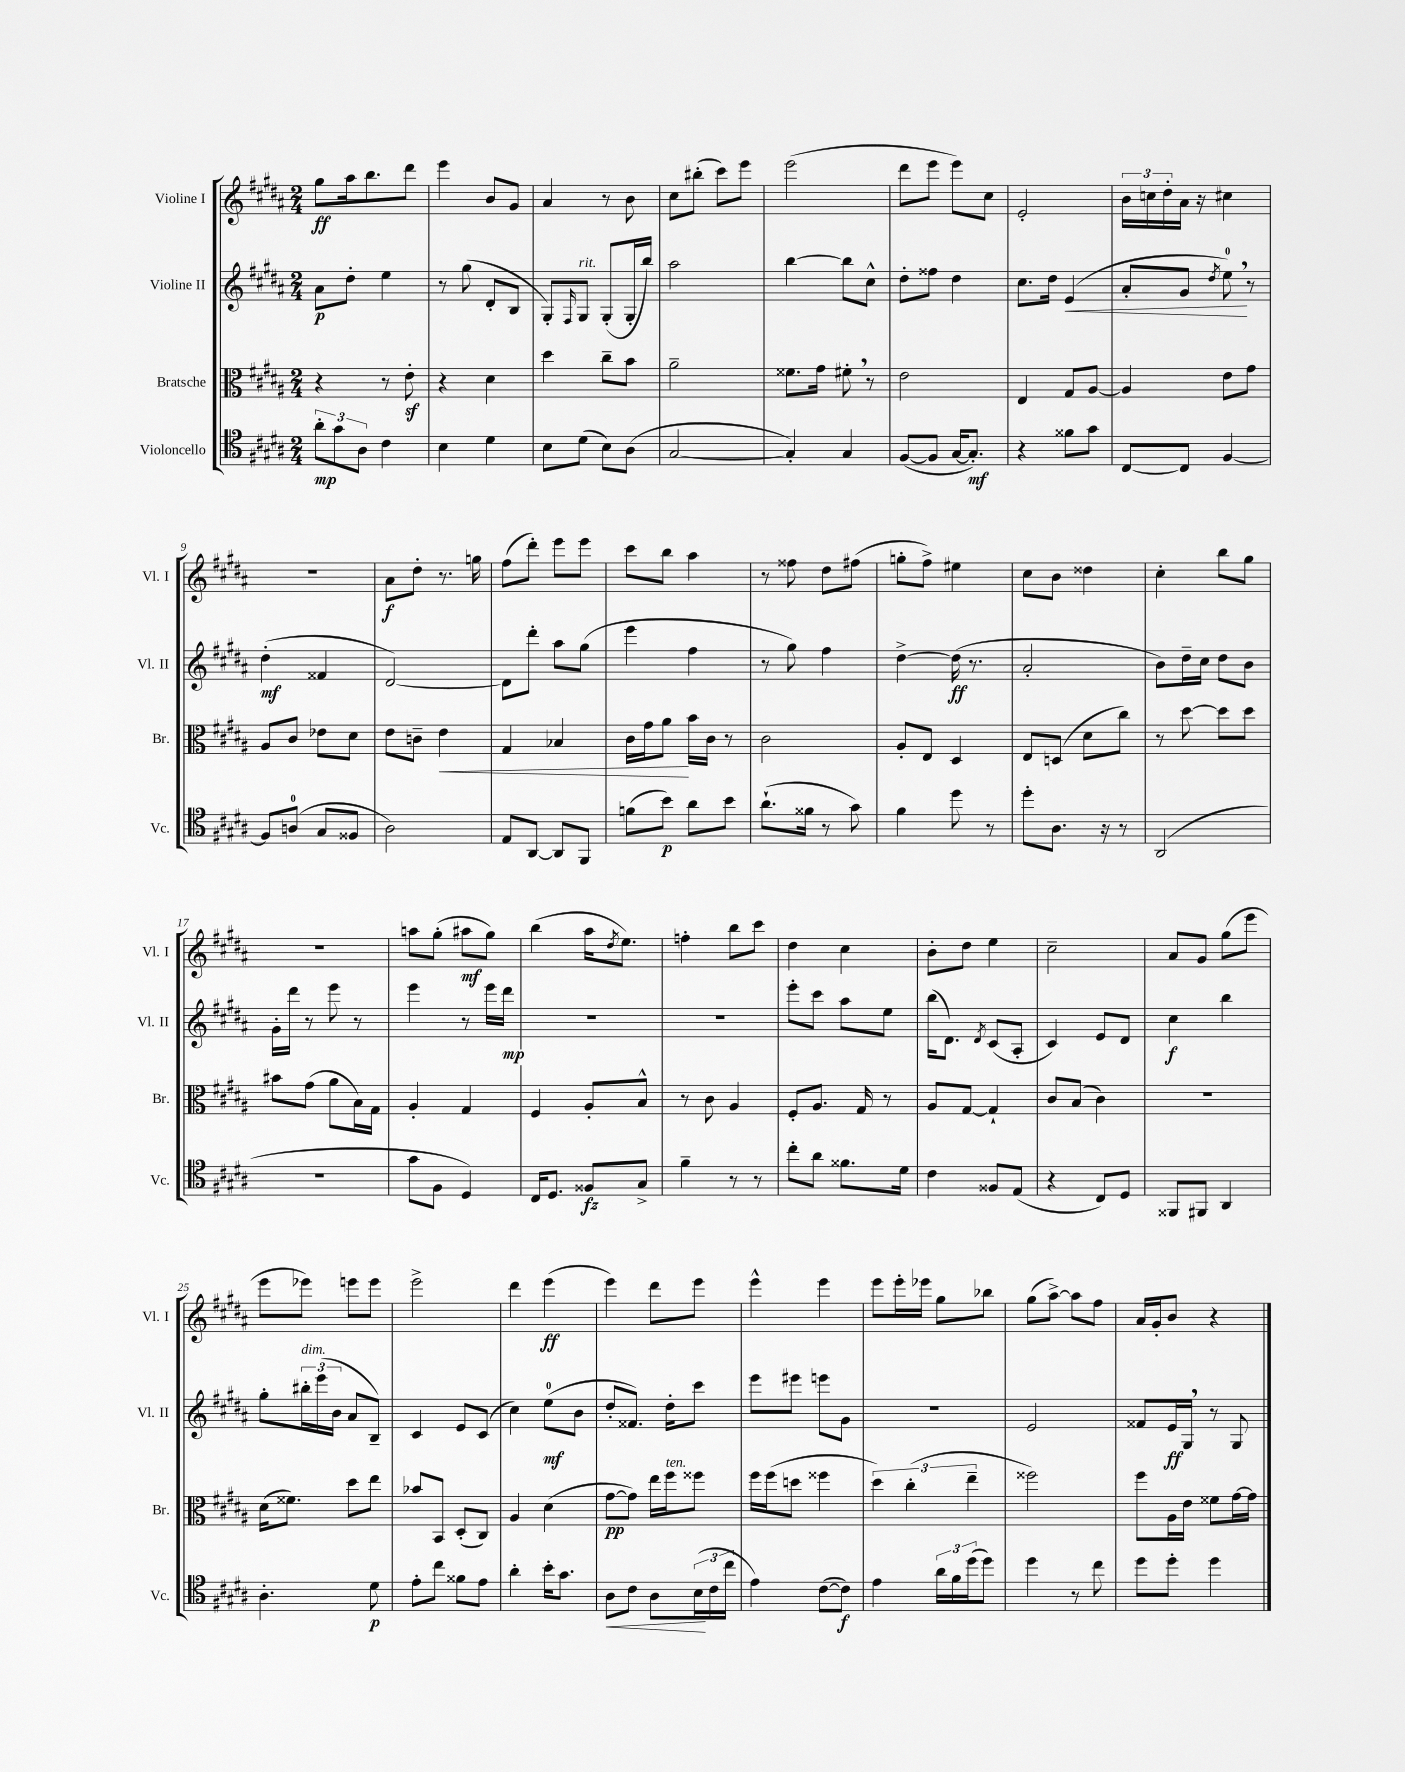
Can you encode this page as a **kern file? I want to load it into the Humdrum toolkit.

**kern	**dynam	**kern	**dynam	**kern	**dynam	**kern	**dynam
*part4	*part4	*part3	*part3	*part2	*part2	*part1	*part1
*staff4	*staff4	*staff3	*staff3	*staff2	*staff2	*staff1	*staff1
*I"Violoncello	*	*I"Bratsche	*	*I"Violine II	*	*I"Violine I	*
*I'Vc.	*	*I'Br.	*	*I'Vl. II	*	*I'Vl. I	*
*clefC4	*	*clefC3	*	*clefG2	*	*clefG2	*
*k[f#c#g#d#a#]	*	*k[f#c#g#d#a#]	*	*k[f#c#g#d#a#]	*	*k[f#c#g#d#a#]	*
*M2/4	*	*M2/4	*	*M2/4	*	*M2/4	*
=1	=1	=1	=1	=1	=1	=1	=1
12a#'\L	mp	4r	.	8a#\L	p	8gg#\L	ff
12g#\	.	.	.	.	.	.	.
.	.	.	.	8dd#'\J	.	16aa#\k	.
12A#\J	.	.	.	.	.	.	.
.	.	.	.	.	.	8.bb\	.
4c#\	.	8r	.	4ee\	.	.	.
.	.	8ez'\	.	.	.	8ddd#\J	.
=2	=2	=2	=2	=2	=2	=2	=2
4B\	.	4r	.	8r	.	4eee\	.
.	.	.	.	(8gg#\	.	.	.
4d#\	.	4d#\	.	8d#'/L	.	8b/L	.
.	.	.	.	8B/J	.	8g#/J	.
=3	=3	=3	=3	=3	=3	=3	=3
8B\L	.	4dd#\	.	8G#'/L)	.	4a#/	.
.	.	.	.	16qqF#/	.	.	.
!	!	!	!	!LO:TX:a:i:t=rit.	!	!	!
(8d#\J	.	.	.	8G#/J	.	.	.
8B\L)	.	8cc#~\L	.	(8G#'/L	.	8r	.
(8A#\J	.	8b\J	.	16G#'/L	.	8b\	.
.	.	.	.	16bb/JJ)	.	.	.
=4	=4	=4	=4	=4	=4	=4	=4
[2G#/	.	2a#~\	.	2aa#\	.	8cc#\L	.
.	.	.	.	.	.	(8bb#X'\J	.
.	.	.	.	.	.	8ccc#\L)	.
.	.	.	.	.	.	8eee\J	.
=5	=5	=5	=5	=5	=5	=5	=5
4G#'/])	.	8.f##X\L	.	[4bb\	.	(2eee\	.
.	.	16g#\Jk	.	.	.	.	.
4G#/	.	8f#X',\	.	8bb\L]	.	.	.
.	.	8r	.	8cc#^^\J	.	.	.
=6	=6	=6	=6	=6	=6	=6	=6
([8F#/L	.	2e\	.	8dd#'\L	.	8ddd#\L	.
8F#/J]	.	.	.	8ff##X\J	.	8eee\J	.
[16G#/KL	.	.	.	4dd#\	.	8eee\L)	.
8.G#'/J])	mf	.	.	.	.	.	.
.	.	.	.	.	.	8cc#\J	.
=7	=7	=7	=7	=7	=7	=7	=7
4r	.	4E/	.	8.cc#\L	.	2e'/	.
.	.	.	.	16dd#\Jk	.	.	.
!	!	!	!	!	!LO:HP:b	!	!
8f##X\L	.	8G#/L	.	(4e/	<	.	.
8g#\J	.	[8A#/J	.	.	.	.	.
=8	=8	=8	=8	=8	=8	=8	=8
[8C#/L	.	4A#/]	.	8a#'/L	.	24b\LL	.
.	.	.	.	.	.	24ccn\	.
.	.	.	.	.	.	24dd#'\	.
8C#/J]	.	.	.	8g#/J	.	16a#\JJ	.
.	.	.	.	.	.	16r	.
.	.	.	.	8qdd#/	.	.	.
[4F#/	.	8e\L	.	8ee,\)	.	4cc#X\	.
.	.	8g#\J	.	8r	[	.	.
!!LO:LB:g=z
=9	=9	=9	=9	=9	=9	=9	=9
8F#/L]	.	8A#/L	.	(4dd#'\	mf	2r	.
(8An/J	.	8c#/J	.	.	.	.	.
8G#/L	.	8e-X\L	.	4f##X/	.	.	.
8F##X/J	.	8d#\J	.	.	.	.	.
=10	=10	=10	=10	=10	=10	=10	=10
2A#\)	.	8e\L	.	[2d#/)	.	8a#\L	f
.	.	8cn~\J	.	.	.	8dd#'\J	.
!	!	!	!LO:HP:b	!	!	!	!
.	.	4e\	<	.	.	8.r	.
.	.	.	.	.	.	16ggn\	.
=11	=11	=11	=11	=11	=11	=11	=11
8E/L	.	4G#/	.	8d#\L]	.	(8ff#\L	.
[8AA#/J	.	.	.	8ddd#'\J	.	8ddd#'\J)	.
8AA#/L]	.	4B-X/	.	8aa#\L	.	8eee\L	.
8FF#/J	.	.	.	(8gg#\J	.	8eee\J	.
=12	=12	=12	=12	=12	=12	=12	=12
(8fn\L	.	16c#\LL	.	4eee\	.	8ccc#\L	.
.	.	16g#\J	.	.	.	.	.
8b\J)	p	8a#\J	.	.	.	8bb\J	.
8a#\L	.	16b\LL	[	4ff#\	.	4aa#\	.
.	.	16c#\JJ	.	.	.	.	.
8b\J	.	8r	.	.	.	.	.
=13	=13	=13	=13	=13	=13	=13	=13
(8.a#`\L	.	2c#\	.	8r	.	8r	.
.	.	.	.	8gg#\)	.	8ff##X\	.
16f##X\Jk	.	.	.	.	.	.	.
8r	.	.	.	4ff#\	.	8dd#\L	.
8g#\)	.	.	.	.	.	(8ff#X\J	.
=14	=14	=14	=14	=14	=14	=14	=14
4f#\	.	8A#'/L	.	[4dd#^\	.	8ggn'\L	.
.	.	8E/J	.	.	.	8ff#^\J)	.
8dd#\	.	4D#/	.	(16dd#\]	ff	4ee#X\	.
.	.	.	.	8.r	.	.	.
8r	.	.	.	.	.	.	.
=15	=15	=15	=15	=15	=15	=15	=15
8dd#'\L	.	8E/L	.	2a#'/	.	8cc#\L	.
8.A#\J	.	(8Dn/J	.	.	.	8b\J	.
.	.	8d#\L	.	.	.	4dd##X\	.
16r	.	.	.	.	.	.	.
8r	.	8cc#\J)	.	.	.	.	.
=16	=16	=16	=16	=16	=16	=16	=16
(2AA#/	.	8r	.	8b\L)	.	4cc#'\	.
.	.	[8dd#\	.	16dd#~\L	.	.	.
.	.	.	.	16cc#\JJ	.	.	.
.	.	8dd#\L]	.	8dd#\L	.	8bb\L	.
.	.	8dd#\J	.	8b\J	.	8gg#\J	.
!!LO:LB:g=z
=17	=17	=17	=17	=17	=17	=17	=17
2r	.	8b#X\L	.	16g#'\LL	.	2r	.
.	.	.	.	16ddd#\JJ	.	.	.
.	.	(8g#\J	.	8r	.	.	.
.	.	8a#\L	.	8eee\	.	.	.
.	.	16B\L)	.	8r	.	.	.
.	.	16G#\JJ	.	.	.	.	.
=18	=18	=18	=18	=18	=18	=18	=18
8g#\L	.	4A#'/	.	4eee\	.	8aan\L	.
8F#\J	.	.	.	.	.	(8gg#'\J	.
4D#/)	.	4G#/	.	8r	.	8aa#X\L	mf
.	.	.	.	16eee\LL	.	8gg#\J)	.
.	.	.	.	16ddd#\JJ	mp	.	.
=19	=19	=19	=19	=19	=19	=19	=19
16C#/KL	.	4F#/	.	2r	.	(4bb\	.
8.D#/J	.	.	.	.	.	.	.
8F##X/L	fz	8A#'/L	.	.	.	16aa#\KL	.
.	.	.	.	.	.	8qdd#/	.
.	.	.	.	.	.	8.ee\J)	.
8G#^/J	.	8B^^/J	.	.	.	.	.
=20	=20	=20	=20	=20	=20	=20	=20
4f#~\	.	8r	.	2r	.	4ffn'\	.
.	.	8c#\	.	.	.	.	.
8r	.	4A#/	.	.	.	8bb\L	.
8r	.	.	.	.	.	8ccc#\J	.
=21	=21	=21	=21	=21	=21	=21	=21
8cc#'\L	.	8F#'/L	.	8eee'\L	.	4dd#\	.
8a#\J	.	8.A#/J	.	8ccc#\J	.	.	.
8.f##X\L	.	.	.	8aa#\L	.	4cc#\	.
.	.	16G#/	.	.	.	.	.
.	.	8r	.	8ee\J	.	.	.
16d#\Jk	.	.	.	.	.	.	.
=22	=22	=22	=22	=22	=22	=22	=22
4c#\	.	8A#/L	.	(16bb\KL	.	8b'\L	.
.	.	.	.	8.d#\J)	.	.	.
.	.	[8G#/J	.	.	.	8dd#\J	.
.	.	.	.	8qd#/	.	.	.
8F##X/L	.	4G#`/]	.	(8c#/L	.	4ee\	.
(8E/J	.	.	.	8A#'/J	.	.	.
=23	=23	=23	=23	=23	=23	=23	=23
4r	.	8c#/L	.	4c#/)	.	2cc#~\	.
.	.	(8B/J	.	.	.	.	.
8C#/L)	.	4c#\)	.	8e/L	.	.	.
8D#/J	.	.	.	8d#/J	.	.	.
=24	=24	=24	=24	=24	=24	=24	=24
8FF##X/L	.	2r	.	4cc#\	f	8a#/L	.
8FF#X/J	.	.	.	.	.	8g#/J	.
4AA#/	.	.	.	4bb\	.	(8gg#\L	.
.	.	.	.	.	.	8eee\J	.
!!LO:LB:g=z
=25	=25	=25	=25	=25	=25	=25	=25
4.A#'\	.	(16d#\KL	.	8gg#'\L	.	8eee\L	.
.	.	8.f##X\J)	.	.	.	.	.
!	!	!	!	!LO:TX:a:i:t=dim.	!	!	!
.	.	.	.	24bb#X'\L	.	8eee-X\J)	.
.	.	.	.	(24eee\	.	.	.
.	.	.	.	24b\JJ	.	.	.
.	.	8dd#\L	.	8a#/L	.	8eeen\L	.
8d#\	p	8ee\J	.	8B~/J)	.	8eee\J	.
=26	=26	=26	=26	=26	=26	=26	=26
8e'\L	.	8b-X/L	.	4c#/	.	2eee^\	.
8cc#\J	.	8BB/J	.	.	.	.	.
8f##X\L	.	(8D#'/L	.	8e/L	.	.	.
8e\J	.	8C#/J)	.	(8c#/J	.	.	.
=27	=27	=27	=27	=27	=27	=27	=27
4a#'\	.	4A#/	.	4cc#\)	.	4ddd#\	.
16b'\KL	.	(4d#\	.	(8ee\L	mf	(4eee\	ff
8.g#\J	.	.	.	.	.	.	.
.	.	.	.	8b\J	.	.	.
=28	=28	=28	=28	=28	=28	=28	=28
!	!LO:HP:b	!	!	!	!	!	!
8A#\L	<	[8g#\L	pp	8dd#'/L	.	4eee\)	.
8c#\J	.	8g#\J])	.	8.f##X/J)	.	.	.
8A#\L	.	16ee\LL	.	.	.	8ddd#\L	.
!	!	!LO:TX:a:i:t=ten.	!	!	!	!	!
.	.	16ff#\J	.	16dd#'\KL	.	.	.
(24B\L	.	8ff##X\J	.	8ccc#\J	.	8eee\J	.
24c#\	[	.	.	.	.	.	.
24cc#\JJ	.	.	.	.	.	.	.
=29	=29	=29	=29	=29	=29	=29	=29
4e\)	.	16ff#\LL	.	8eee\L	.	4eee^^\	.
.	.	(16ff#\J	.	.	.	.	.
.	.	8ddn\J	.	8eee#X\J	.	.	.
([8c#\L	.	4ff##X\	.	8eeen\L	.	4eee\	.
8c#\J])	f	.	.	8g#\J	.	.	.
=30	=30	=30	=30	=30	=30	=30	=30
4e\	.	6dd#\)	.	2r	.	8eee\L	.
.	.	.	.	.	.	16eee'\L	.
.	.	(6cc#'\	.	.	.	.	.
.	.	.	.	.	.	16eee-X\JJ	.
24a#\LL	.	.	.	.	.	8gg#\L	.
24f#\	.	.	.	.	.	.	.
(24dd#\J	.	6ee~\	.	.	.	.	.
8dd#\J)	.	.	.	.	.	8bb-X\J	.
=31	=31	=31	=31	=31	=31	=31	=31
4dd#\	.	2ff##X\)	.	2e/	.	(8gg#\L	.
.	.	.	.	.	.	[8aa#^\J)	.
8r	.	.	.	.	.	8aa#\L]	.
8cc#\	.	.	.	.	.	8ff#\J	.
=32	=32	=32	=32	=32	=32	=32	=32
8dd#\L	.	8ff#\L	.	8f##X/L	.	16a#/LL	.
.	.	.	.	.	.	16g#'/J	.
8dd#'\J	.	16A#\L	.	16e/L	ff	8b/J	.
.	.	16e\JJ	.	16G#,/JJ	.	.	.
4dd#\	.	8f##X\L	.	8r	.	4r	.
.	.	[16g#\L	.	8G#/	.	.	.
.	.	16g#\JJ]	.	.	.	.	.
==	==	==	==	==	==	==	==
*-	*-	*-	*-	*-	*-	*-	*-
